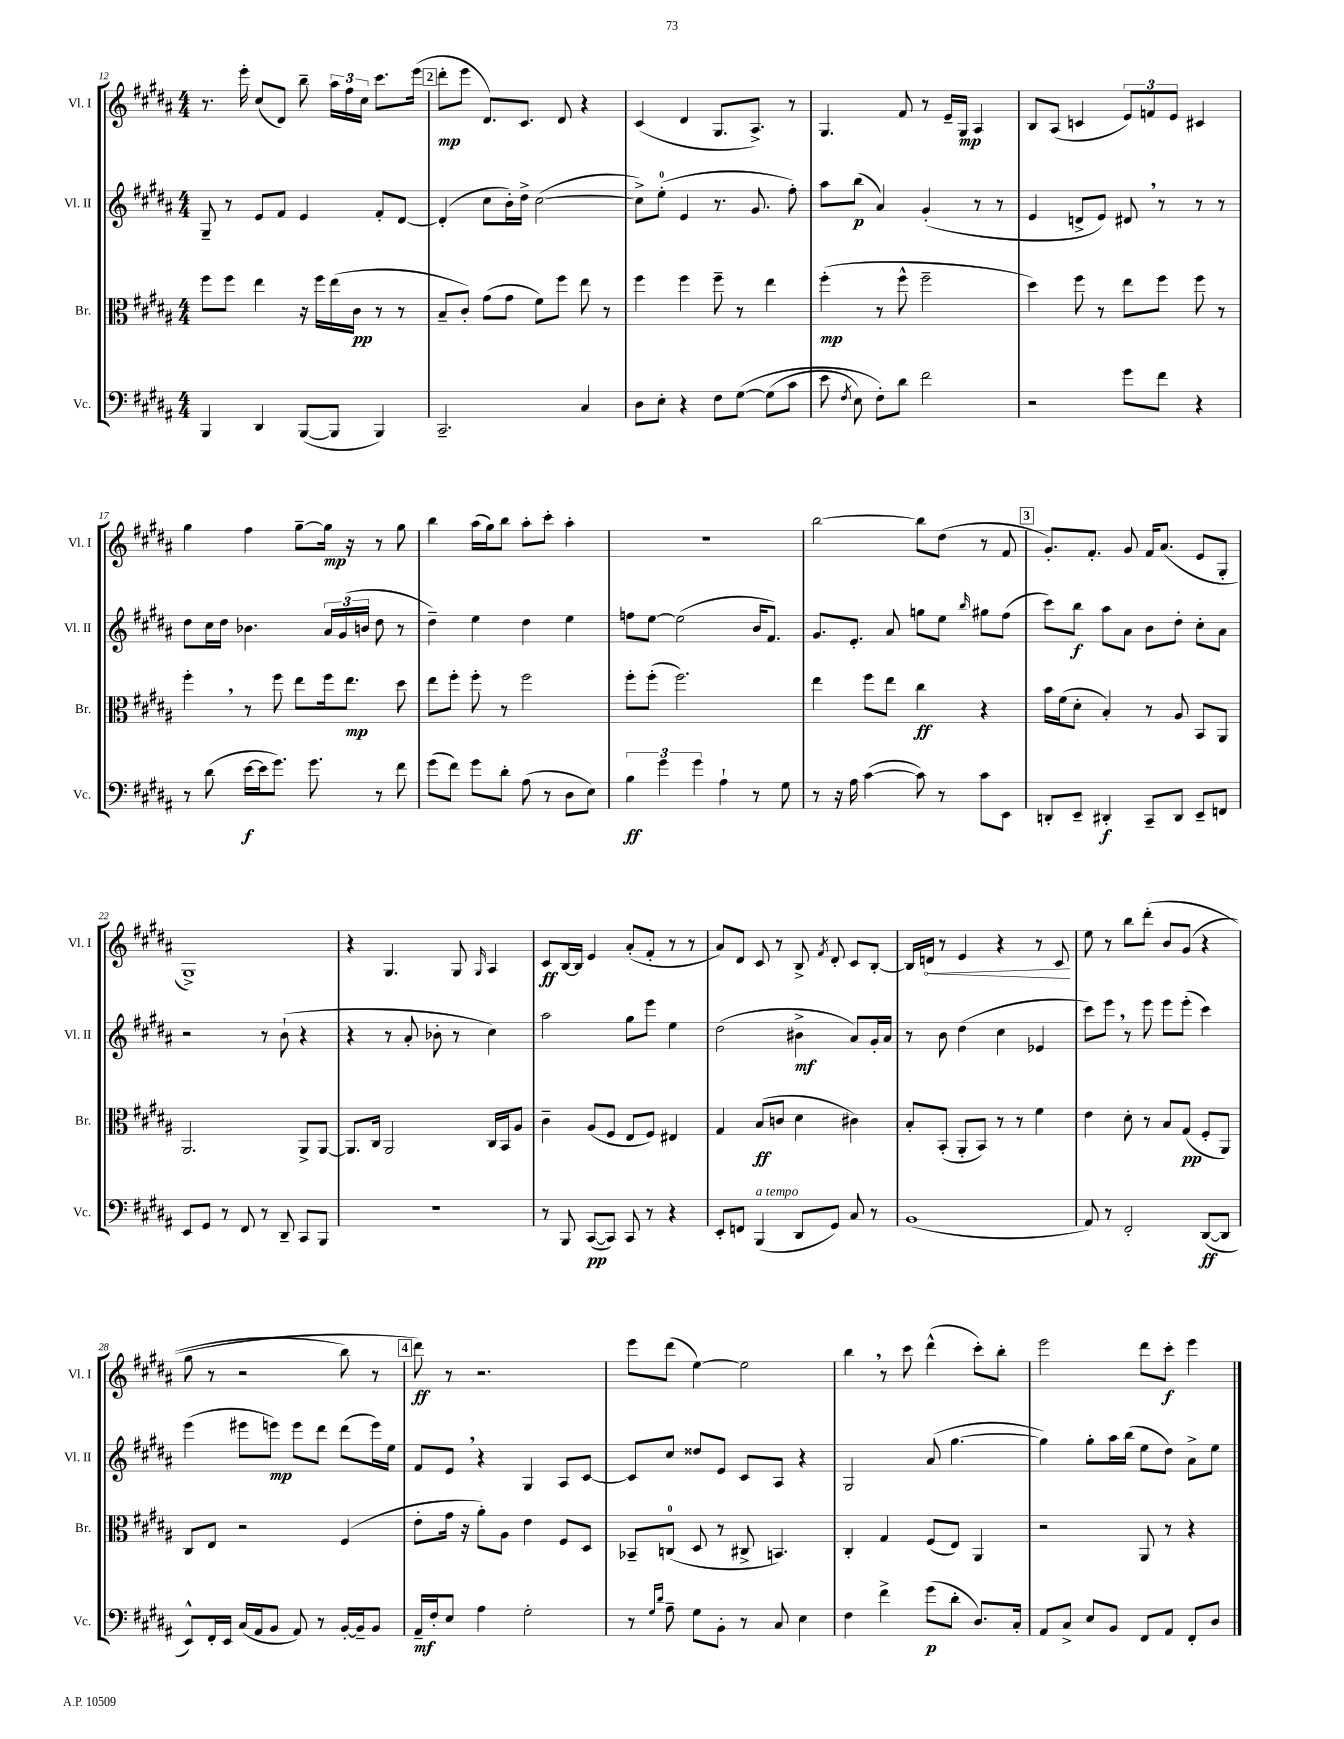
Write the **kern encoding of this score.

**kern	**dynam	**kern	**dynam	**kern	**dynam	**kern	**dynam
*part4	*part4	*part3	*part3	*part2	*part2	*part1	*part1
*staff4	*staff4	*staff3	*staff3	*staff2	*staff2	*staff1	*staff1
*I"Vc.	*	*I"Br.	*	*I"Vl. II	*	*I"Vl. I	*
*I'Vc.	*	*I'Br.	*	*I'Vl. II	*	*I'Vl. I	*
*clefF4	*	*clefC3	*	*clefG2	*	*clefG2	*
*k[f#c#g#d#a#]	*	*k[f#c#g#d#a#]	*	*k[f#c#g#d#a#]	*	*k[f#c#g#d#a#]	*
*M4/4	*	*M4/4	*	*M4/4	*	*M4/4	*
=12	=12	=12	=12	=12	=12	=12	=12
4BBB/	.	8ff#\L	.	8G#~/	.	8.r	.
.	.	8ff#\J	.	8r	.	.	.
.	.	.	.	.	.	16eee'\	.
4DD#/	.	4ee\	.	8e/L	.	(8cc#/L	.
.	.	.	.	8f#/J	.	8d#/J)	.
([8BBB/L	.	16r	.	4e/	.	8bb~\	.
.	.	16ff#\LL	.	.	.	.	.
8BBB/J]	.	(16ee\	.	.	.	24aa#\LL	.
.	.	.	.	.	.	24ff#\	.
.	.	16c#\JJ	pp	.	.	.	.
.	.	.	.	.	.	24cc#\JJ	.
4BBB/)	.	8r	.	8f#'/L	.	8.ccc#\L	.
.	.	8r	.	[8d#/J	.	.	.
.	.	.	.	.	.	(16eee\Jk	.
!!LO:REH:place=s1:t=2
=13	=13	=13	=13	=13	=13	=13	=13
2.CC#~/	.	8B~/L	.	(4d#'/]	.	8ddd#'\L	mp
.	.	8c#'/J)	.	.	.	8eee\J	.
.	.	(8g#\L	.	8cc#\L	.	8.d#/L)	.
.	.	8g#\J	.	16b'\L)	.	.	.
.	.	.	.	16dd#^\JJ	.	8.c#/J	.
.	.	8f#\L)	.	([2cc#\	.	.	.
.	.	8ff#\J	.	.	.	8d#/	.
4C#/	.	8ee\	.	.	.	4r	.
.	.	8r	.	.	.	.	.
=14	=14	=14	=14	=14	=14	=14	=14
8D#\L	.	4ff#\	.	8cc#^\L])	.	(4c#/	.
8E'\J	.	.	.	(8ee'\J	.	.	.
4r	.	4ff#\	.	4e/	.	4d#/	.
8F#\L	.	8ff#~\	.	8.r	.	8.G#/L	.
([8G#\J	.	8r	.	.	.	.	.
.	.	.	.	8.g#/	.	8.A#^/J)	.
(8G#\L]	.	4ee\	.	.	.	.	.
8c#\J	.	.	.	8ff#'\)	.	8r	.
=15	=15	=15	=15	=15	=15	=15	=15
8e\	.	(4ff#'\	mp	8aa#\L	.	4.G#/	.
8qF#/	.	.	.	.	.	.	.
8E\)	.	.	.	(8bb\J	p	.	.
8F#'\L)	.	8r	.	4a#/)	.	.	.
8d#\J	.	8ff#^^\	.	.	.	8f#/	.
2f#\	.	2ff#~\	.	(4g#'/	.	8r	.
.	.	.	.	.	.	16e~/LL	.
.	.	.	.	.	.	16G#/JJ	mp
.	.	.	.	8r	.	4A#/	.
.	.	.	.	8r	.	.	.
=16	=16	=16	=16	=16	=16	=16	=16
2r	.	4dd#\)	.	4e/	.	8B/L	.
.	.	.	.	.	.	(8A#/J	.
.	.	8ff#\	.	8dn^/L	.	4cn/	.
.	.	8r	.	8e/J)	.	.	.
8g#\L	.	8ee\L	.	8d#X,/	.	12e/L)	.
.	.	.	.	.	.	12fn/	.
8f#\J	.	8ff#\J	.	8r	.	.	.
.	.	.	.	.	.	12e/J	.
4r	.	8ff#\	.	8r	.	4c#X/	.
.	.	8r	.	8r	.	.	.
!!LO:LB:g=z
=17	=17	=17	=17	=17	=17	=17	=17
8r	.	4ff#',\	.	8dd#\L	.	4gg#\	.
(8d#\	.	.	.	16cc#\L	.	.	.
.	.	.	.	16dd#\JJ	.	.	.
[16e\LL	f	8r	.	4.b-X\	.	4ff#\	.
16e\J]	.	.	.	.	.	.	.
8.g#\J)	.	8ff#\	.	.	.	.	.
.	.	8ee\L	.	.	.	[8gg#~\L	.
8.g#\	.	.	.	.	.	.	.
.	.	16ff#\k	.	24a#/LL	.	16gg#\Jk]	mp
.	.	.	.	(24g#/	.	.	.
.	.	8.ee\J	mp	.	.	16r	.
.	.	.	.	24bn/JJ	.	.	.
8r	.	.	.	8dd#\	.	8r	.
8f#\	.	8dd#\	.	8r	.	8gg#\	.
=18	=18	=18	=18	=18	=18	=18	=18
(8g#\L	.	8ee\L	.	4dd#~\)	.	4bb\	.
8f#\J)	.	8ff#'\J	.	.	.	.	.
8g#\L	.	8ff#'\	.	4ee\	.	(16aa#\LL	.
.	.	.	.	.	.	16gg#\J)	.
8d#'\J	.	8r	.	.	.	8bb\J	.
(8A#\	.	2ff#\	.	4dd#\	.	8aa#'\L	.
8r	.	.	.	.	.	8ccc#'\J	.
8D#\L	.	.	.	4ee\	.	4aa#'\	.
8E\J)	.	.	.	.	.	.	.
=19	=19	=19	=19	=19	=19	=19	=19
6B\	ff	8ff#'\L	.	8ffn\L	.	1r	.
.	.	(8ff#'\J	.	[8ee\J	.	.	.
6g#\	.	.	.	.	.	.	.
.	.	2.ff#\)	.	(2ee\]	.	.	.
6g#\	.	.	.	.	.	.	.
4A#`\	.	.	.	.	.	.	.
8r	.	.	.	16b/KL	.	.	.
.	.	.	.	8.f#/J)	.	.	.
8G#\	.	.	.	.	.	.	.
=20	=20	=20	=20	=20	=20	=20	=20
8r	.	4ee\	.	8.g#/L	.	[2bb\	.
16r	.	.	.	.	.	.	.
16A#\	.	.	.	8.e'/J	.	.	.
([4c#\	.	8ff#\L	.	.	.	.	.
.	.	8ee\J	.	8a#/	.	.	.
8c#\])	.	4cc#\	ff	8ggn\L	.	8bb\L]	.
8r	.	.	.	8ee\J	.	(8dd#\J	.
.	.	.	.	16qqbb/	.	.	.
8c#\L	.	4r	.	8gg#X\L	.	8r	.
8EE\J	.	.	.	(8ff#\J	.	8f#/	.
!!LO:REH:place=s1:t=3
=21	=21	=21	=21	=21	=21	=21	=21
8DDn'/L	.	16b\LL	.	8ccc#\L)	.	8.g#'/L)	.
.	.	(16f#\J	.	.	.	.	.
8EE~/J	.	8d#'\J	.	8bb\J	f	.	.
.	.	.	.	.	.	8.f#'/J	.
4DD#X'/	f	4B'/)	.	8aa#\L	.	.	.
.	.	.	.	8a#\J	.	8g#/	.
8CC#~/L	.	8r	.	8b\L	.	16f#/KL	.
.	.	.	.	.	.	(8.a#/J	.
8DD#/J	.	8A#/	.	8dd#'\J	.	.	.
8EE~/L	.	8BB/L	.	8cc#'\L	.	8e/L	.
8FFn/J	.	8AA#/J	.	8a#\J	.	8G#'/J	.
!!LO:LB:g=z
=22	=22	=22	=22	=22	=22	=22	=22
8EE/L	.	2.AA#/	.	2r	.	1G#^)	.
8GG#/J	.	.	.	.	.	.	.
8r	.	.	.	.	.	.	.
8FF#/	.	.	.	.	.	.	.
8r	.	.	.	8r	.	.	.
8DD#~/	.	.	.	(8b`\	.	.	.
8CC#/L	.	8AA#^/L	.	4r	.	.	.
8BBB/J	.	[8AA#/J	.	.	.	.	.
=23	=23	=23	=23	=23	=23	=23	=23
1r	.	8.AA#/L]	.	4r	.	4r	.
.	.	16C#/Jk	.	.	.	.	.
.	.	2AA#/	.	8r	.	4.G#/	.
.	.	.	.	8a#'/	.	.	.
.	.	.	.	8b-X'\	.	.	.
.	.	.	.	8r	.	8G#/	.
.	.	.	.	.	.	16qqG#/	.
.	.	16C#/LL	.	4cc#\)	.	4A#/	.
.	.	16BB/J	.	.	.	.	.
.	.	8A#/J	.	.	.	.	.
=24	=24	=24	=24	=24	=24	=24	=24
8r	.	4c#~\	.	2aa#\	.	8c#/L	ff
8BBB/	.	.	.	.	.	[16B/L	.
.	.	.	.	.	.	16B/JJ]	.
([8CC#/L	pp	(8A#/L	.	.	.	4e/	.
8CC#/J])	.	8F#/J	.	.	.	.	.
8CC#/	.	8E/L	.	8gg#\L	.	(8a#'/L	.
8r	.	8F#/J)	.	8eee\J	.	8f#'/J	.
4r	.	4E#X/	.	4ee\	.	8r	.
.	.	.	.	.	.	8r	.
=25	=25	=25	=25	=25	=25	=25	=25
8EE'/L	.	4G#/	.	(2dd#\	.	8a#/L)	.
8FFn/J	.	.	.	.	.	8d#/J	.
!LO:TX:a:i:t=a tempo	!	!	!	!	!	!	!
(4BBB/	.	(8B/L	ff	.	.	8c#/	.
.	.	8cn/J	.	.	.	8r	.
8DD#/L	.	4d#\	.	4b#X^\	mf	8B^/	.
.	.	.	.	.	.	8qf#/	.
8GG#/J)	.	.	.	.	.	8d#'/	.
8C#/	.	4c#X\)	.	8a#/L)	.	8c#/L	.
8r	.	.	.	16g#'/L	.	[8B'/J	.
.	.	.	.	16a#/JJ	.	.	.
=26	=26	=26	=26	=26	=26	=26	=26
(1BB	.	8B'/L	.	8r	.	16B/LL]	.
!	!	!	!	!	!	!	!LO:HP:b
.	.	.	.	.	.	16dn/JJ	<
.	.	(8BB'/J	.	8b\	.	8r	.
.	.	8AA#'/L	.	(4dd#\	.	4e/	.
.	.	8BB/J)	.	.	.	.	.
.	.	8r	.	4cc#\	.	4r	.
.	.	8r	.	.	.	.	.
.	.	4f#\	.	4e-X/	.	8r	.
.	.	.	.	.	.	8c#/	.
.	.	.	.	.	.	.	[
=27	=27	=27	=27	=27	=27	=27	=27
8AA#/)	.	4e\	.	8ccc#\L)	.	8ee\	.
8r	.	.	.	8eee,\J	.	8r	.
2FF#'/	.	8d#'\	.	8r	.	8bb\L	.
.	.	8r	.	8eee\	.	(8ddd#'\J	.
.	.	8B/L	.	8eee\L	.	8b/L	.
.	.	(8G#/J	pp	(8eee'\J	.	(8g#/J	.
([8DD#/L	ff	8F#'/L	.	4ccc#\)	.	4r	.
8DD#/J]	.	8AA#/J)	.	.	.	.	.
!!LO:LB:g=z
=28	=28	=28	=28	=28	=28	=28	=28
8EE^^/L)	.	8C#/L	.	(4eee\	.	8gg#\	.
16FF#'/L	.	8E/J	.	.	.	8r	.
16EE/JJ	.	.	.	.	.	.	.
(16C#/LL	.	2r	.	8eee#X\L	.	2r	.
16AA#/J	.	.	.	.	.	.	.
8BB/J	.	.	.	8eeen\J)	mp	.	.
8AA#/)	.	.	.	8eee\L	.	.	.
8r	.	.	.	8ddd#\J	.	.	.
[16BB'/LL	.	(4F#/	.	(8ddd#\L	.	8bb\)	.
16BB~/J]	.	.	.	.	.	.	.
8BB/J	.	.	.	16eee\L)	.	8r	.
.	.	.	.	16ee\JJ	.	.	.
!!LO:REH:place=s1:t=4
=29	=29	=29	=29	=29	=29	=29	=29
16AA#~/LL	mf	8e'\L	.	8f#/L	.	8ddd#\)	ff
16F#'/J	.	.	.	.	.	.	.
8E/J	.	16g#\Jk	.	8e,/J	.	8r	.
.	.	16r	.	.	.	.	.
4A#\	.	8a#'\L)	.	4r	.	2.r	.
.	.	8A#\J	.	.	.	.	.
2G#'\	.	4e\	.	4G#/	.	.	.
.	.	8F#/L	.	8A#/L	.	.	.
.	.	8D#/J	.	[8c#/J	.	.	.
=30	=30	=30	=30	=30	=30	=30	=30
8r	.	8BB-X~/L	.	8c#/L]	.	8eee\L	.
16qqG#/LL	.	.	.	.	.	.	.
16qqd#/JJ	.	.	.	.	.	.	.
8A#~\	.	(8Cn/J	.	8cc#/J	.	(8ddd#\J	.
8G#\L	.	8D#/	.	8dd##X/L	.	[4ee\)	.
8BB'\J	.	8r	.	8e/J	.	.	.
8r	.	8C#X^/	.	8c#/L	.	2ee\]	.
8C#/	.	4.BBn/)	.	8A#/J	.	.	.
4E\	.	.	.	4r	.	.	.
=31	=31	=31	=31	=31	=31	=31	=31
4F#\	.	4C#'/	.	2G#/	.	4bb,\	.
4f#^\	.	4G#/	.	.	.	8r	.
.	.	.	.	.	.	8ccc#\	.
(8g#\L	p	(8F#/L	.	(8a#/	.	(4ddd#^^\	.
8d#'\J	.	8E/J)	.	[4.gg#\	.	.	.
8.D#/L)	.	4AA#/	.	.	.	8ccc#'\L)	.
.	.	.	.	.	.	8bb'\J	.
16C#'/Jk	.	.	.	.	.	.	.
=32	=32	=32	=32	=32	=32	=32	=32
8AA#/L	.	2r	.	4gg#\])	.	2eee\	.
8C#^/J	.	.	.	.	.	.	.
8E/L	.	.	.	8gg#'\L	.	.	.
8BB/J	.	.	.	16aa#\L	.	.	.
.	.	.	.	(16bb\JJ	.	.	.
8FF#/L	.	8AA#/	.	8ee\L	.	8ddd#\L	.
8AA#/J	.	8r	.	8dd#\J)	.	8ccc#'\J	f
8FF#'/L	.	4r	.	8a#^\L	.	4eee\	.
8D#/J	.	.	.	8ee\J	.	.	.
==	==	==	==	==	==	==	==
*-	*-	*-	*-	*-	*-	*-	*-
